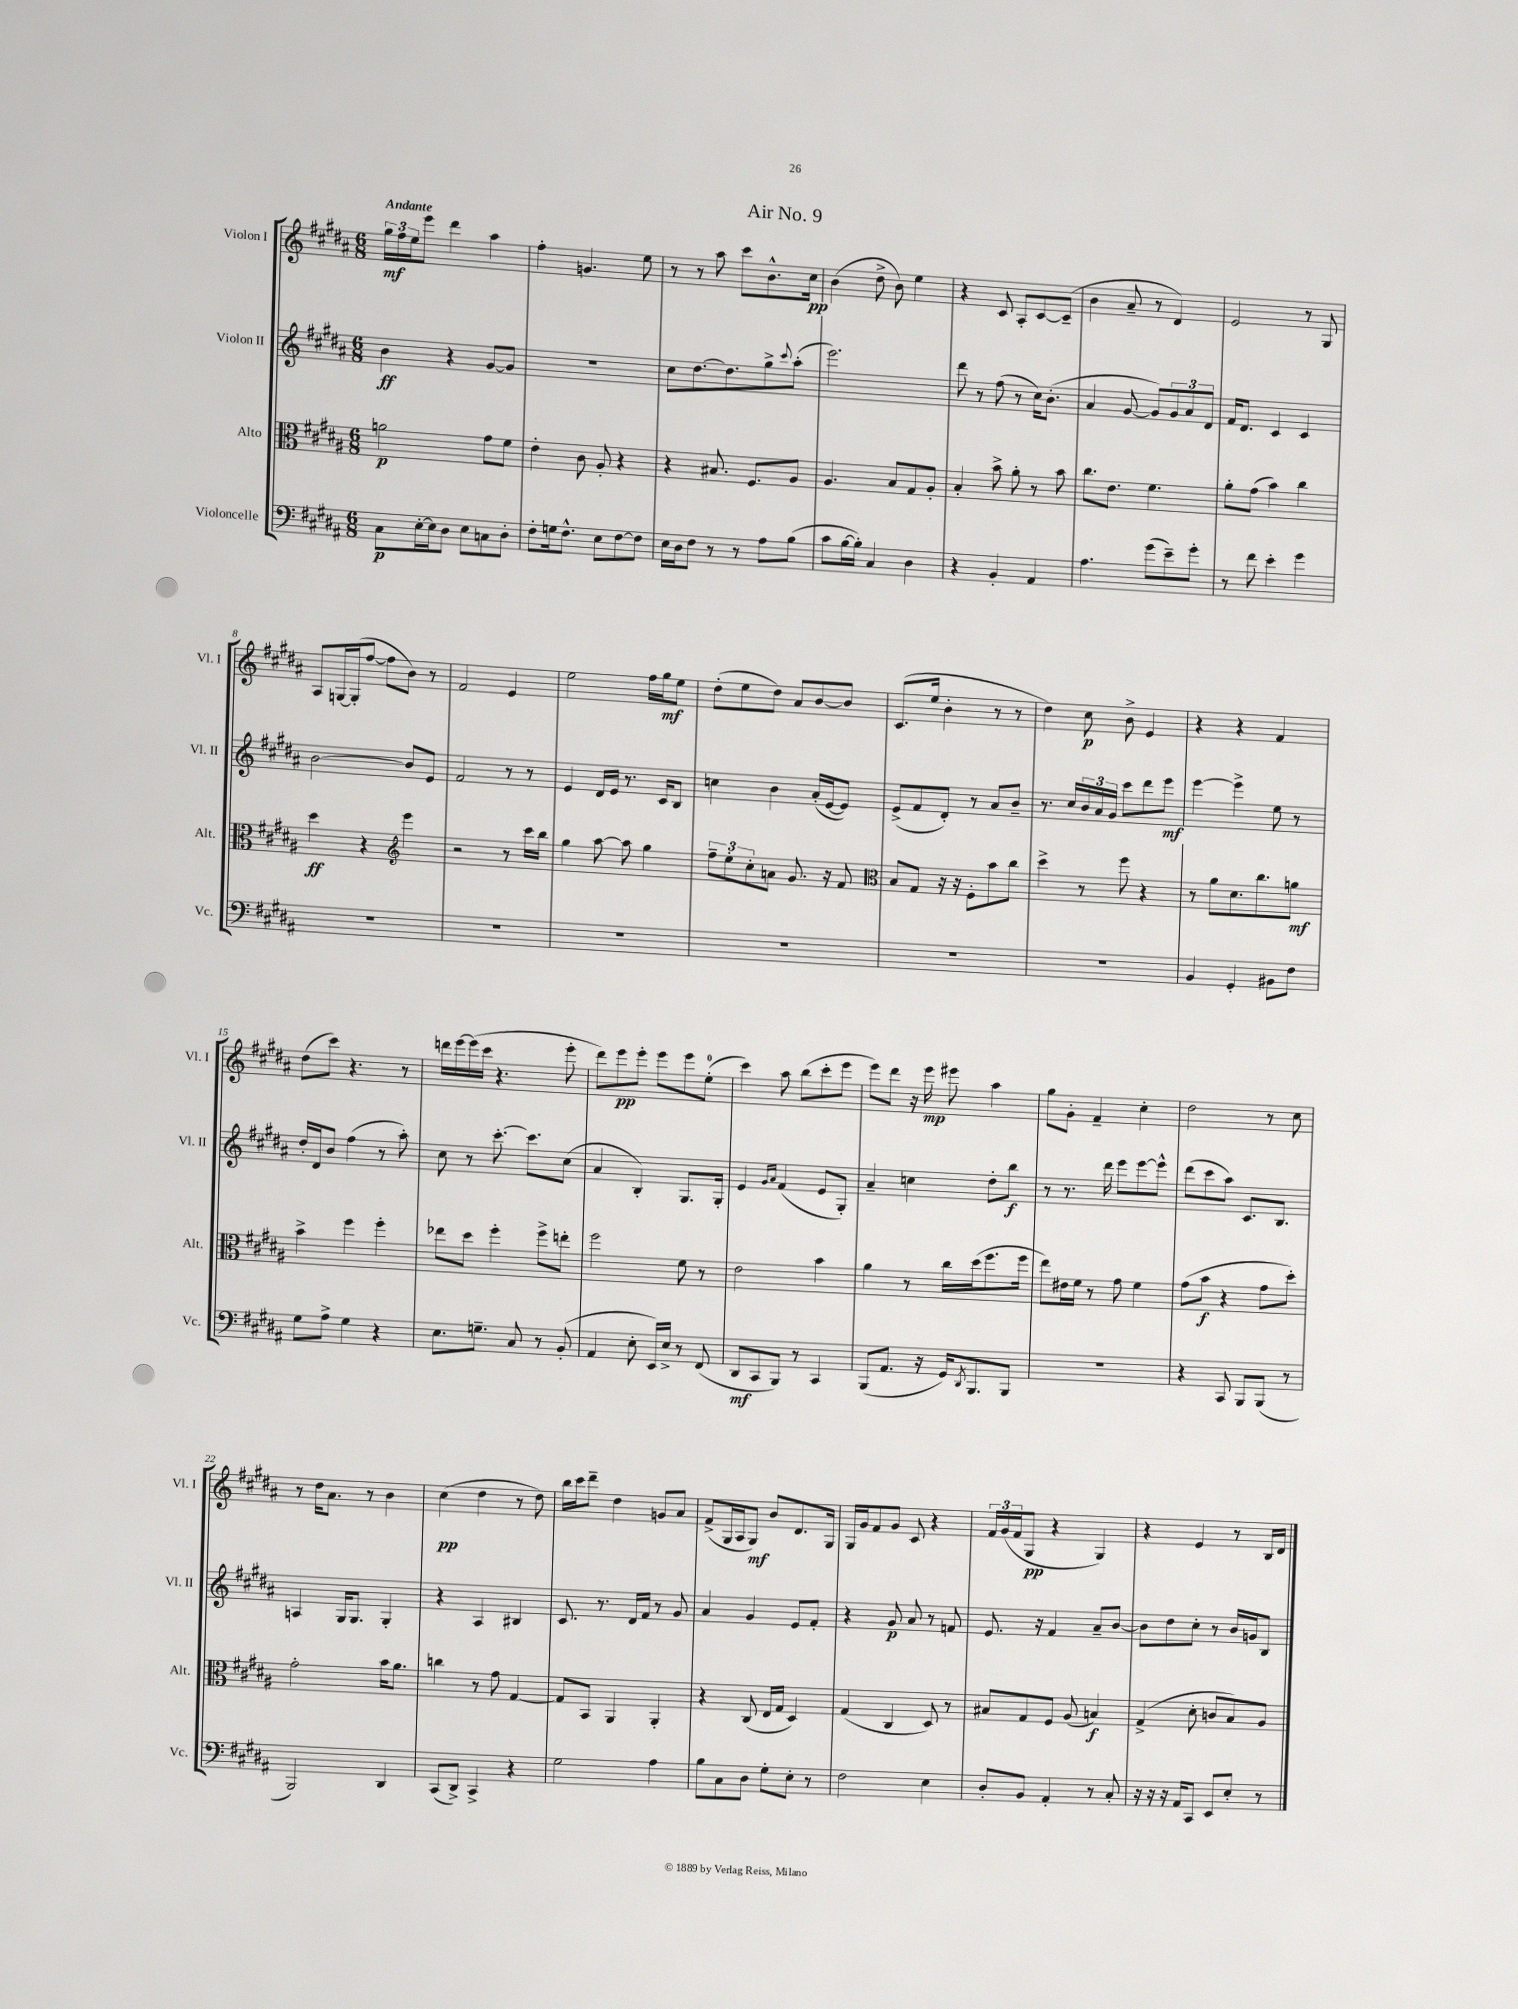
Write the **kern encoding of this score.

**kern	**dynam	**kern	**dynam	**kern	**dynam	**kern	**dynam
*part4	*part4	*part3	*part3	*part2	*part2	*part1	*part1
*staff4	*staff4	*staff3	*staff3	*staff2	*staff2	*staff1	*staff1
*I"Violoncelle	*	*I"Alto	*	*I"Violon II	*	*I"Violon I	*
*I'Vc.	*	*I'Alt.	*	*I'Vl. II	*	*I'Vl. I	*
*clefF4	*	*clefC3	*	*clefG2	*	*clefG2	*
*k[f#c#g#d#a#]	*	*k[f#c#g#d#a#]	*	*k[f#c#g#d#a#]	*	*k[f#c#g#d#a#]	*
*M6/8	*	*M6/8	*	*M6/8	*	*M6/8	*
=1	=1	=1	=1	=1	=1	=1	=1
!	!	!	!	!	!	!LO:TX:a:B:t=Andante	!
8C#\L	p	2an\	p	4b\	ff	24gg#\LL	mf
.	.	.	.	.	.	24ff#\	.
.	.	.	.	.	.	24ee\J	.
[16E'\L	.	.	.	.	.	8eee\J	.
16E\J]	.	.	.	.	.	.	.
8D#\J	.	.	.	4r	.	4ddd#\	.
8E\L	.	.	.	.	.	.	.
8Cn\	.	8g#\L	.	[8g#/L	.	4aa#\	.
8D#'\J	.	8f#\J	.	8g#/J]	.	.	.
=2	=2	=2	=2	=2	=2	=2	=2
8F#'\L	.	4e'\	.	2.r	.	4ff#'\	.
16Gn\k	.	.	.	.	.	.	.
8.F#^^\J	.	.	.	.	.	.	.
.	.	8c#\	.	.	.	4.gn/	.
8E\L	.	8A#'/	.	.	.	.	.
[8F#\	.	4r	.	.	.	.	.
8F#\J]	.	.	.	.	.	8ee\	.
=3	=3	=3	=3	=3	=3	=3	=3
16E\LL	.	4r	.	8cc#\L	.	8r	.
16D#\J	.	.	.	.	.	.	.
8F#\J	.	.	.	[8.dd#\	.	8r	.
8r	.	8.B#X/	.	.	.	8aa#\	.
.	.	.	.	8.dd#\]	.	.	.
8r	.	.	.	.	.	8ccc#\L	.
.	.	8.F#/L	.	.	.	.	.
8A#\L	.	.	.	8gg#^\	.	8.b^^\	.
.	.	.	.	8qqccc#/	.	.	.
(8B\J	.	8A#/J	.	(8aa#'\J	.	.	.
.	.	.	.	.	.	16cc#\Jk	pp
=4	=4	=4	=4	=4	=4	=4	=4
8c#\L	.	4.A#/	.	2.eee\)	.	(4b\	.
[16B\L	.	.	.	.	.	.	.
16B'\JJ])	.	.	.	.	.	.	.
4C#/	.	.	.	.	.	8dd#^\	.
.	.	8B/L	.	.	.	8b\)	.
4D#\	.	8G#/	.	.	.	4ee\	.
.	.	8A#'/J	.	.	.	.	.
=5	=5	=5	=5	=5	=5	=5	=5
4r	.	4B'/	.	8ddd#\	.	4r	.
.	.	.	.	8r	.	.	.
4BB'/	.	8b^\	.	(8ff#\	.	8c#/	.
.	.	8a#'\	.	8r	.	8A#'/L	.
4AA#/	.	8r	.	16cc#\KL)	.	[8c#/	.
.	.	.	.	(8.b'\J	.	.	.
.	.	8b\	.	.	.	(8c#~/J]	.
=6	=6	=6	=6	=6	=6	=6	=6
4.A#\	.	8.cc#\L	.	4a#/	.	4b\	.
.	.	8.e\J	.	.	.	.	.
.	.	.	.	[8g#/	.	8a#~/	.
(8g#\L	.	4.f#\	.	8g#/L])	.	8r	.
8e~\)	.	.	.	12g#/	.	4d#/)	.
.	.	.	.	12a#/	.	.	.
8g#'\J	.	.	.	.	.	.	.
.	.	.	.	12d#/J	.	.	.
=7	=7	=7	=7	=7	=7	=7	=7
8r	.	8a#'\L	.	16f#/KL	.	2e/	.
.	.	.	.	8.d#/J	.	.	.
8f#\	.	(8g#\J	.	.	.	.	.
4e'\	.	4b\)	.	4c#/	.	.	.
4g#\	.	4cc#\	.	4c#/	.	8r	.
.	.	.	.	.	.	8G#/	.
!!LO:LB:g=z
=8	=8	=8	=8	=8	=8	=8	=8
2.r	.	4dd#\	ff	[2b\	.	8A#/L	.
.	.	.	.	.	.	[16Gn/L	.
.	.	.	.	.	.	(16G'/J]	.
.	.	4r	.	.	.	[8ff#/J	.
.	.	.	.	.	.	8ff#\L]	.
*	*	*clefG2	*	*	*	*	*
.	.	4eee\	.	8b/L]	.	8b\J)	.
.	.	.	.	8e/J	.	8r	.
=9	=9	=9	=9	=9	=9	=9	=9
2.r	.	2r	.	2f#/	.	2f#/	.
.	.	8r	.	8r	.	4e/	.
.	.	16ccc#\LL	.	8r	.	.	.
.	.	16bb\JJ	.	.	.	.	.
=10	=10	=10	=10	=10	=10	=10	=10
2.r	.	4gg#\	.	4e/	.	2ee\	.
.	.	[8aa#\	.	16d#/LL	.	.	.
.	.	.	.	16e/JJ	.	.	.
.	.	8aa#\]	.	8.r	.	.	.
.	.	4gg#\	.	.	.	16ff#\LL	.
.	.	.	.	16c#/KL	.	16gg#\J	mf
.	.	.	.	8B/J	.	8ee\J	.
=11	=11	=11	=11	=11	=11	=11	=11
2.r	.	12ff#~\L	.	4ccn\	.	(8dd#'\L	.
.	.	12ee'\	.	.	.	.	.
.	.	.	.	.	.	8ee\	.
.	.	12cc#'\	.	.	.	.	.
.	.	8an\J	.	4b\	.	8dd#\J)	.
.	.	8.g#/	.	.	.	8a#/L	.
.	.	.	.	(16a#'/LL	.	[8b/	.
.	.	16r	.	[16e/J	.	.	.
.	.	8f#/	.	8e/J])	.	8b/J]	.
=12	=12	=12	=12	=12	=12	=12	=12
*	*	*clefC3	*	*	*	*	*
2.r	.	8B/L	.	(8e^/L	.	(8.c#/L	.
.	.	8G#/J	.	8f#/	.	.	.
.	.	.	.	.	.	16ee/Jk	.
.	.	16r	.	8d#'/J)	.	4b'\	.
.	.	16r	.	.	.	.	.
.	.	8F#'\L	.	8r	.	.	.
.	.	8b\	.	8a#/L	.	8r	.
.	.	8cc#\J	.	8b~/J	.	8r	.
=13	=13	=13	=13	=13	=13	=13	=13
2.r	.	4dd#^\	.	8.r	.	4dd#\)	.
.	.	.	.	16cc#/LL	.	.	.
.	.	8r	.	24b/	.	8cc#\	p
.	.	.	.	24a#/	.	.	.
.	.	.	.	24g#/JJ	.	.	.
.	.	8ff#\	.	8ccc#\L	.	8b^\	.
.	.	4r	.	8ddd#\	.	4e/	.
.	.	.	.	8eee\J	mf	.	.
=14	=14	=14	=14	=14	=14	=14	=14
4BB/	.	8r	.	[4eee\	.	4r	.
.	.	8a#\L	.	.	.	.	.
4GG#'/	.	8.d#\	.	4eee^\]	.	4r	.
.	.	8.cc#\	.	.	.	.	.
8BB#X\L	.	.	.	8ee\	.	4f#/	.
8F#\J	.	8an\J	mf	8r	.	.	.
!!LO:LB:g=z
=15	=15	=15	=15	=15	=15	=15	=15
8G#\L	.	4b^\	.	16dd#'/LL	.	(8dd#\L	.
.	.	.	.	16d#/J	.	.	.
8A#^\J	.	.	.	8b/J	.	8ccc#\J)	.
4G#\	.	4ff#\	.	(4ff#\	.	4.r	.
4r	.	4ff#'\	.	8r	.	.	.
.	.	.	.	8aa#'\)	.	8r	.
=16	=16	=16	=16	=16	=16	=16	=16
8.E\L	.	8ee-X\L	.	8cc#\	.	16dddn\LL	.
.	.	.	.	.	.	[16eee\	.
.	.	8dd#\J	.	8r	.	(16eee\]	.
8.Gn~\J	.	.	.	.	.	16ccc#\JJ	.
.	.	4ff#'\	.	[8.ccc#'\	.	4.r	.
8C#/	.	.	.	.	.	.	.
.	.	.	.	8.ccc#\L]	.	.	.
8r	.	8ff#^\L	.	.	.	.	.
(8BB'/	.	8een'\J	.	(8cc#\J	.	8eee'\	.
=17	=17	=17	=17	=17	=17	=17	=17
4AA#/	.	2ff#\	.	4a#/	.	8ddd#\L)	.
.	.	.	.	.	.	8eee\	pp
8E'\	.	.	.	4B'/)	.	8eee'\J	.
16EE/LL)	.	.	.	.	.	8eee\L	.
16E^/JJ	.	.	.	.	.	.	.
8r	.	8f#\	.	8.G#/L	.	8eee\	.
(8FF#/	.	8r	.	.	.	(8ee'\J	.
.	.	.	.	16G#'/Jk	.	.	.
=18	=18	=18	=18	=18	=18	=18	=18
8DD#/L	mf	2e\	.	4e/	.	4ccc#\)	.
8CC#/	.	.	.	.	.	.	.
.	.	.	.	16qqg#/LL	.	.	.
.	.	.	.	16qqa#/JJ	.	.	.
8BBB/J)	.	.	.	(4f#/	.	8aa#\	.
8r	.	.	.	.	.	(8bb\L	.
4CC#/	.	4b\	.	8e/L	.	8ccc#'\	.
.	.	.	.	8G#'/J)	.	8eee\J	.
=19	=19	=19	=19	=19	=19	=19	=19
(8BBB/L	.	4a#\	.	4a#~/	.	8eee\L)	.
8.AA#/J	.	.	.	.	.	8ddd#\J	.
.	.	8r	.	4ccn\	.	16r	.
16r	.	.	.	.	.	16eee\	mp
16GG#/KL)	.	16cc#\LL	.	.	.	8eee#X\	.
8qDD#/	.	.	.	.	.	.	.
8.BBB/	.	(16dd#\J	.	.	.	.	.
.	.	8.ff#\	.	8dd#'\L	.	4aa#\	.
8BBB/J	.	.	.	8bb\J	f	.	.
.	.	16ff#\Jk	.	.	.	.	.
=20	=20	=20	=20	=20	=20	=20	=20
2.r	.	8ee\L)	.	8r	.	8gg#\L	.
.	.	16e#X\L	.	8.r	.	8g#'\J	.
.	.	16f#\JJ	.	.	.	.	.
.	.	8r	.	.	.	4f#~/	.
.	.	.	.	16ddd#\	.	.	.
.	.	8g#\	.	8eee\L	.	.	.
.	.	4f#\	.	[8eee\	.	4cc#'\	.
.	.	.	.	8eee^^\J]	.	.	.
=21	=21	=21	=21	=21	=21	=21	=21
4r	.	(8g#\L	.	(8ddd#\L	.	2dd#\	.
.	.	8b\J	f	8ccc#\	.	.	.
8CC#/	.	4r	.	8aa#\J)	.	.	.
8BBB/L	.	.	.	8.c#/L	.	.	.
(8BBB/J	.	8g#\L	.	.	.	8r	.
.	.	.	.	8.B/J	.	.	.
8r	.	8dd#'\J)	.	.	.	8cc#\	.
!!LO:LB:g=z
=22	=22	=22	=22	=22	=22	=22	=22
2BBB/)	.	2g#'\	.	4An/	.	8r	.
.	.	.	.	.	.	16dd#\KL	.
.	.	.	.	.	.	8.a#\J	.
.	.	.	.	16G#/KL	.	.	.
.	.	.	.	8.G#/J	.	.	.
.	.	.	.	.	.	8r	.
4DD#/	.	16b\KL	.	4G#'/	.	4b\	.
.	.	8.a#\J	.	.	.	.	.
=23	=23	=23	=23	=23	=23	=23	=23
(8CC#/L	.	4ccn\	.	4r	.	(4cc#\	pp
8DD#^/J)	.	.	.	.	.	.	.
4CC#^/	.	8r	.	4A#/	.	4dd#\	.
.	.	8g#\	.	.	.	.	.
4r	.	[4G#/	.	4B#X/	.	8r	.
.	.	.	.	.	.	8dd#\)	.
=24	=24	=24	=24	=24	=24	=24	=24
2G#\	.	8G#/L]	.	8.c#/	.	16bb\LL	.
.	.	.	.	.	.	16ccc#\J	.
.	.	8BB/J	.	.	.	8ddd#~\J	.
.	.	.	.	8.r	.	.	.
.	.	4AA#/	.	.	.	4dd#\	.
.	.	.	.	16d#/LL	.	.	.
.	.	.	.	16f#/JJ	.	.	.
4A#\	.	4AA#'/	.	8r	.	8gn/L	.
.	.	.	.	8g#/	.	8a#/J	.
=25	=25	=25	=25	=25	=25	=25	=25
8B\L	.	4r	.	4a#/	.	(8f#^/L	.
8C#\	.	.	.	.	.	16G#/L	.
.	.	.	.	.	.	16A#/J	.
8D#\J	.	(8C#/	.	4g#/	.	8G#/J)	mf
8G#'\L	.	16E/LL	.	.	.	8b/L	.
.	.	16G#/JJ	.	.	.	.	.
8E'\J	.	4D#/)	.	8e/L	.	8.d#/	.
8r	.	.	.	8f#'/J	.	.	.
.	.	.	.	.	.	16G#/Jk	.
=26	=26	=26	=26	=26	=26	=26	=26
2F#\	.	(4G#/	.	4r	.	16G#/LL	.
.	.	.	.	.	.	16g#/J	.
.	.	.	.	.	.	8f#/	.
.	.	4C#/	.	8g#/	p	8g#/J	.
.	.	.	.	8a#/	.	8c#/	.
4E\	.	8D#/)	.	8r	.	4r	.
.	.	8r	.	8fn/	.	.	.
=27	=27	=27	=27	=27	=27	=27	=27
8D#'/L	.	8B#X/L	.	8.e/	.	24f#/LL	.
.	.	.	.	.	.	(24g#/	.
.	.	.	.	.	.	24f#/J	.
8BB/J	.	8G#/	.	.	.	8G#/J	pp
.	.	.	.	16r	.	.	.
4AA#'/	.	8F#/J	.	4f#/	.	4r	.
.	.	(8A#/	.	.	.	.	.
8r	.	4Bn/)	f	8a#~/L	.	4G#/)	.
8C#'/	.	.	.	[8b/J	.	.	.
=28	=28	=28	=28	=28	=28	=28	=28
16r	.	(4G#^/	.	8b\L]	.	4r	.
16r	.	.	.	.	.	.	.
16r	.	.	.	8dd#\	.	.	.
16AA#/KL	.	.	.	.	.	.	.
8CC#/J	.	8d#'\	.	8cc#'\J	.	4e/	.
8EE/L	.	8cn/L	.	8r	.	.	.
8E'/J	.	8B/)	.	16b/LL	.	8r	.
.	.	.	.	16gn/J	.	.	.
8r	.	8A#/J	.	8B/J	.	16B/LL	.
.	.	.	.	.	.	16d#/JJ	.
==	==	==	==	==	==	==	==
*-	*-	*-	*-	*-	*-	*-	*-
